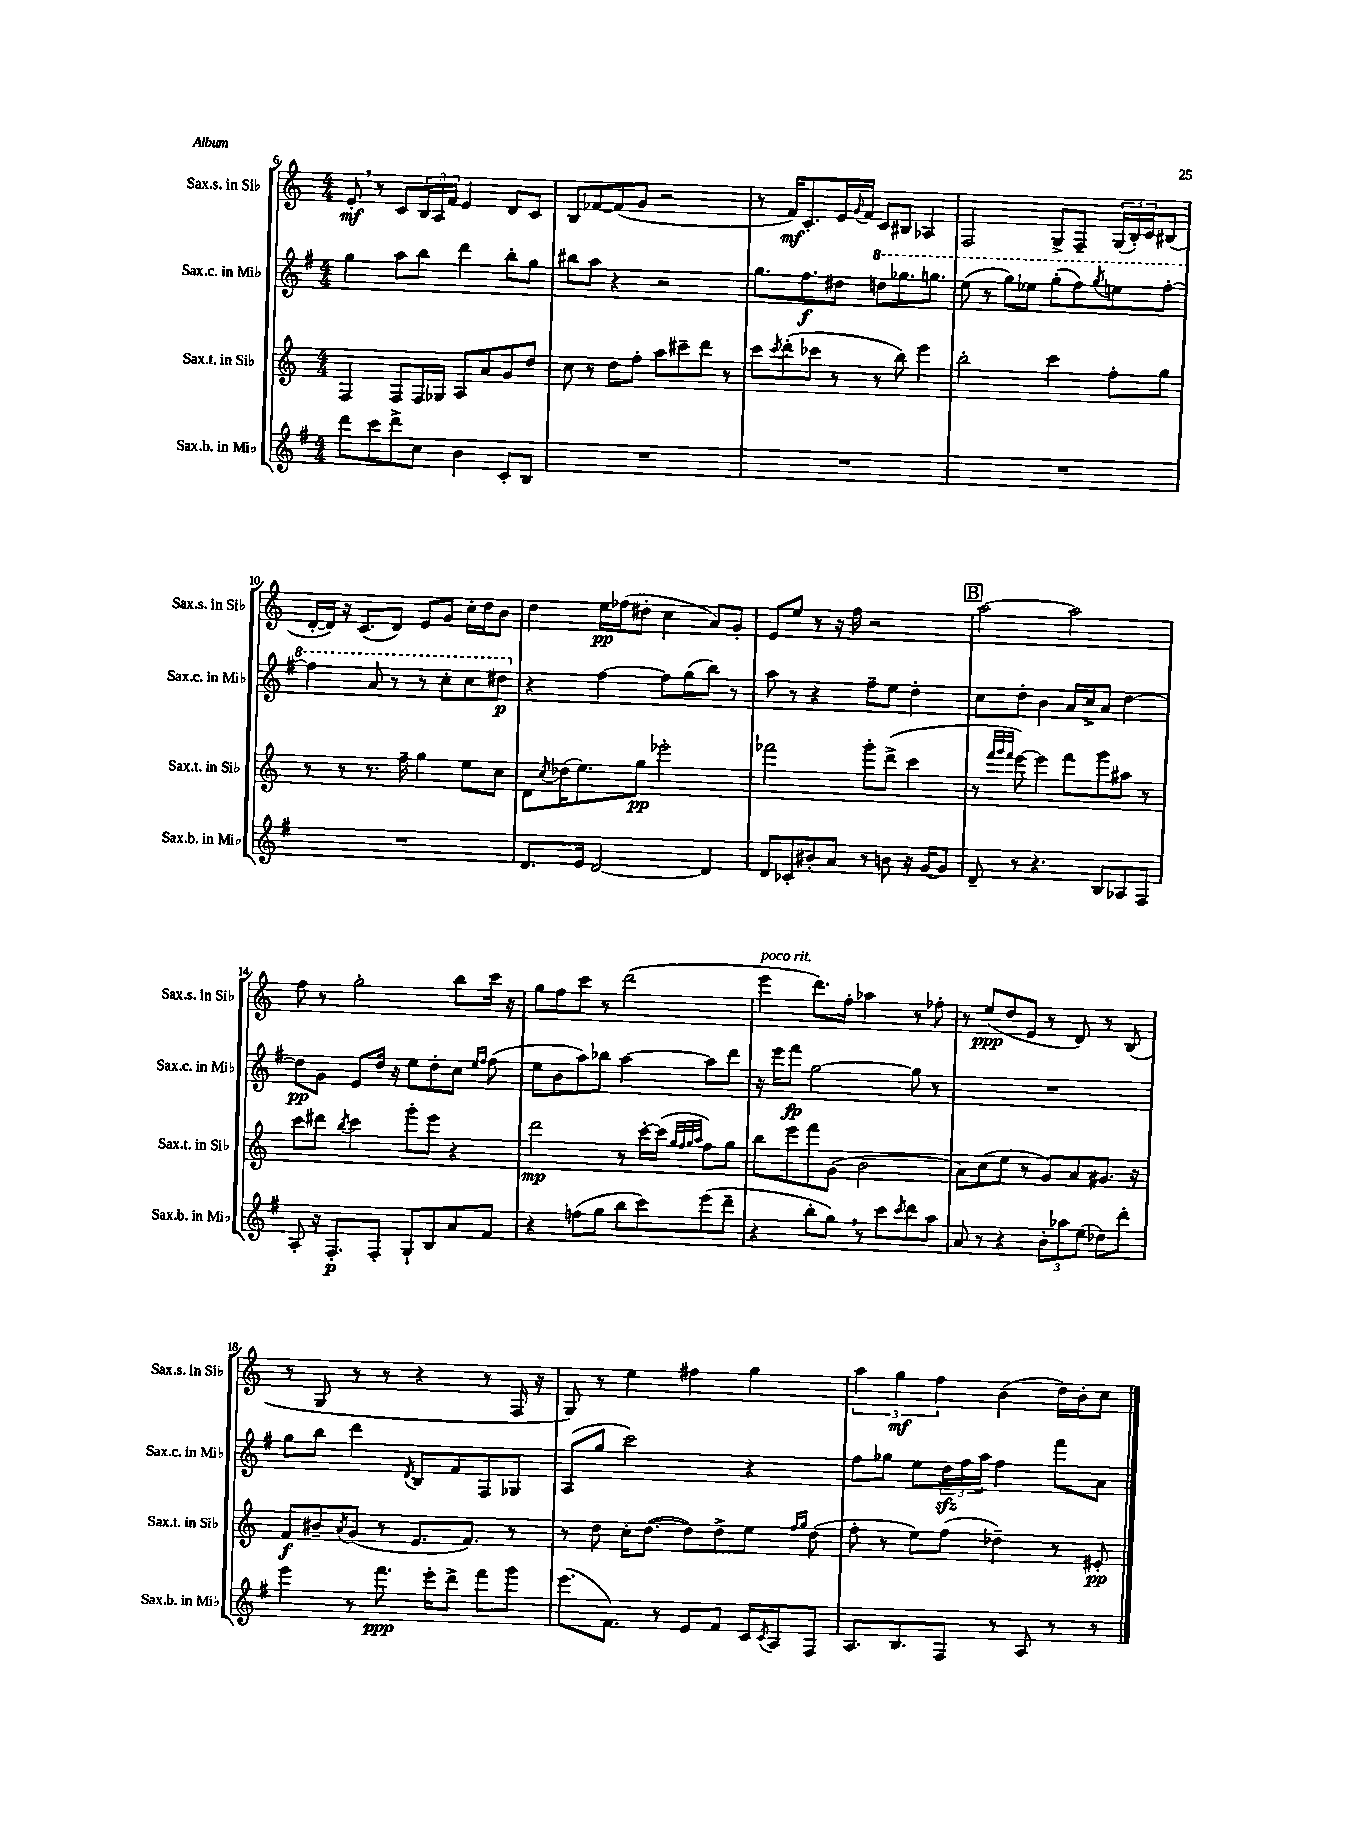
<<
\new StaffGroup <<
\new Staff = "s0" \with { instrumentName = "Sax.s. in Sib" shortInstrumentName = "Sax.s. in Sib" } {
    \clef treble \key c \major \numericTimeSignature \time 4/4
    e'8-.\mf \breathe r8 c'8 \tuplet 3/2 { b16 a16 f'16 } e'4 d'8 c'8 |
    b8 fes'8~ fes'8( g'8 r2 |
    r8 f'16\mf) c'8.-. e'16 \appoggiatura { g'8 } f'16 c'8 bis8 aes4 |
    f2 g8-> f8-- \tuplet 3/2 { g16( b16-.) c'16 } bis8( |
    d'16~-. d'16) r16 c'8.( d'8) e'8 g'8 c''16-. d''16 b'8 |
    d''4 e''16\pp fes''16( dis''8-. c''4 a'8) g'8-. |
    e'8 e''8 r8 r16 f''16 r2 |
    \mark \markup { \box "B" } a''2~ a''2 |
    f''8 r8 g''2-. b''8 c'''16 r16 |
    g''8 f''8 c'''8 r8 d'''2( |
    e'''4^\markup { \italic "poco rit." } d'''8.) f''16-. aes''4 r8 fes''8-. |
    r8 e''8\ppp( d''8 e'8 r8 d'8) r8 b8( |
    r8 g8 r8 r8 r4 r8 f16 r16 |
    g8) r8 e''4 fis''4 g''4 |
    \tuplet 3/2 { a''4 g''4\mf f''4 } b'4( d''16) b'16-. c''8 \bar "|." |
}
\new Staff = "s1" \with { instrumentName = "Sax.c. in Mib" shortInstrumentName = "Sax.c. in Mib" } {
    \clef treble \key g \major \numericTimeSignature \time 4/4
    g''4 a''8 b''8 d'''4 b''8-. g''8 |
    bis''8 a''8 r4 r2 |
    g''8. fis''8.\f dis''8 \ottava #1 d'''!8 ges'''8. g'''8. |
    e'''8( r8 g'''8) ees'''8 g'''8-.( fis'''8) \acciaccatura { g'''8 } e'''8 fis'''8~-. |
    fis'''4 a''8 r8 r8 c'''8-. c'''8 dis'''8\p \ottava #0 |
    r4 fis''4~ fis''8 g''8( b''8) r8 |
    a''8 r8 r4 fis''8-- e''8 d''4-. |
    \mark \markup { \box "B" } c''8 d''8-. b'4 a'16 c''16-> a'8 d''4~ |
    d''8\pp g'8 e'8 d''16 r16 e''8 d''8-. c''8 \grace { e''16 fis''16 } fis''8( |
    e''8 b'8 a''8) bes''8 a''4~ a''8 d'''8 |
    r16 e'''16 fis'''8\fp g''2~ g''8 r8 |
    R1 |
    g''8 b''8 d'''4 \acciaccatura { d'8 } b8 fis'8 fis8 ges8 |
    a8( g''8 c'''2) r4 |
    fis''8 ges''8 e''8 \tuplet 3/2 { d''16\sfz fis''16 a''16 } fis''4 fis'''8 a'8 \bar "|." |
}
\new Staff = "s2" \with { instrumentName = "Sax.t. in Sib" shortInstrumentName = "Sax.t. in Sib" } {
    \clef treble \key c \major \numericTimeSignature \time 4/4
    f4 f8 f16 ges16 a8 a'8 g'8 d''8 |
    c''8 r8 d''8 f''8-. a''8 cis'''8-- d'''8 r8 |
    c'''8 \acciaccatura { c'''8 } d'''8-.( ces'''8 r8 r8 b''8) e'''4 |
    b''2-. c'''4 f''8-. g''8 |
    r8 r8 r8. f''16-- g''4 e''8 c''8 |
    d'8 \acciaccatura { c''8 } des''16( e''8.) g''8\pp ees'''2-. |
    fes'''2 g'''8-. d'''8->( c'''4 |
    \mark \markup { \box "B" } r8 \grace { f'''32 g'''32 f'''32 } e'''8~) e'''4 f'''8 g'''8 ais''8 r8 |
    c'''8 dis'''8 \acciaccatura { b''8 } c'''4 g'''8-. e'''8 r4 |
    d'''2\mp r8 c'''16~-. c'''16( \grace { g''32 f''32 g''32 a''32 } f''8) g''8 |
    b''8 e'''8 f'''8 g'8( b'2 |
    a'8) c''8( e''8 r8 g'8) a'8 gis'8. r16 |
    f'8\f bis'8-- \acciaccatura { a'8 } g'8( r8 e'8. f'8.) r8 |
    r8 d''8 c''16-. d''8.~( d''8) d''8-> e''8 \grace { f''16 g''16 } d''8( |
    f''8-. r8 e''8) f''8( des''4--) r8 eis'8-.\pp \bar "|." |
}
\new Staff = "s3" \with { instrumentName = "Sax.b. in Mib" shortInstrumentName = "Sax.b. in Mib" } {
    \clef treble \key g \major \numericTimeSignature \time 4/4
    d'''8 c'''8 d'''8-> c''8 b'4 c'8-. b8 |
    R1 |
    R1 |
    R1 |
    R1 |
    d'8. e'16 d'2~ d'4 |
    d'8 ces'8-. bis'8-. a'8 r8 b'8 r16 g'16~ g'8 |
    \mark \markup { \box "B" } d'8-- r8 r4. b8 aes8 fis8 |
    a8-. r16 fis8.-.\p fis8-. g8-! b8 a'8 fis'8 |
    r4 f''8( g''8 b''8 c'''8) e'''8( d'''8-- |
    r4 b''8-. g''8) \breathe r8 c'''8 \acciaccatura { c'''8 } d'''8 a''8 |
    a'8 r8 r4 \tuplet 3/2 { b'8-. aes''8 e''8( } des''8) d'''8-. |
    e'''4 r8 fis'''8.\ppp e'''16-. d'''8-> fis'''8 g'''8 |
    e'''8.( fis'8.) r8 e'8 fis'8 c'16 \acciaccatura { c'8 } a16 fis8 |
    a8. b8. fis8 r8 a8 r8 r8 \bar "|." |
}
>>
>>
\layout { \context { \Score currentBarNumber = #6 } }
